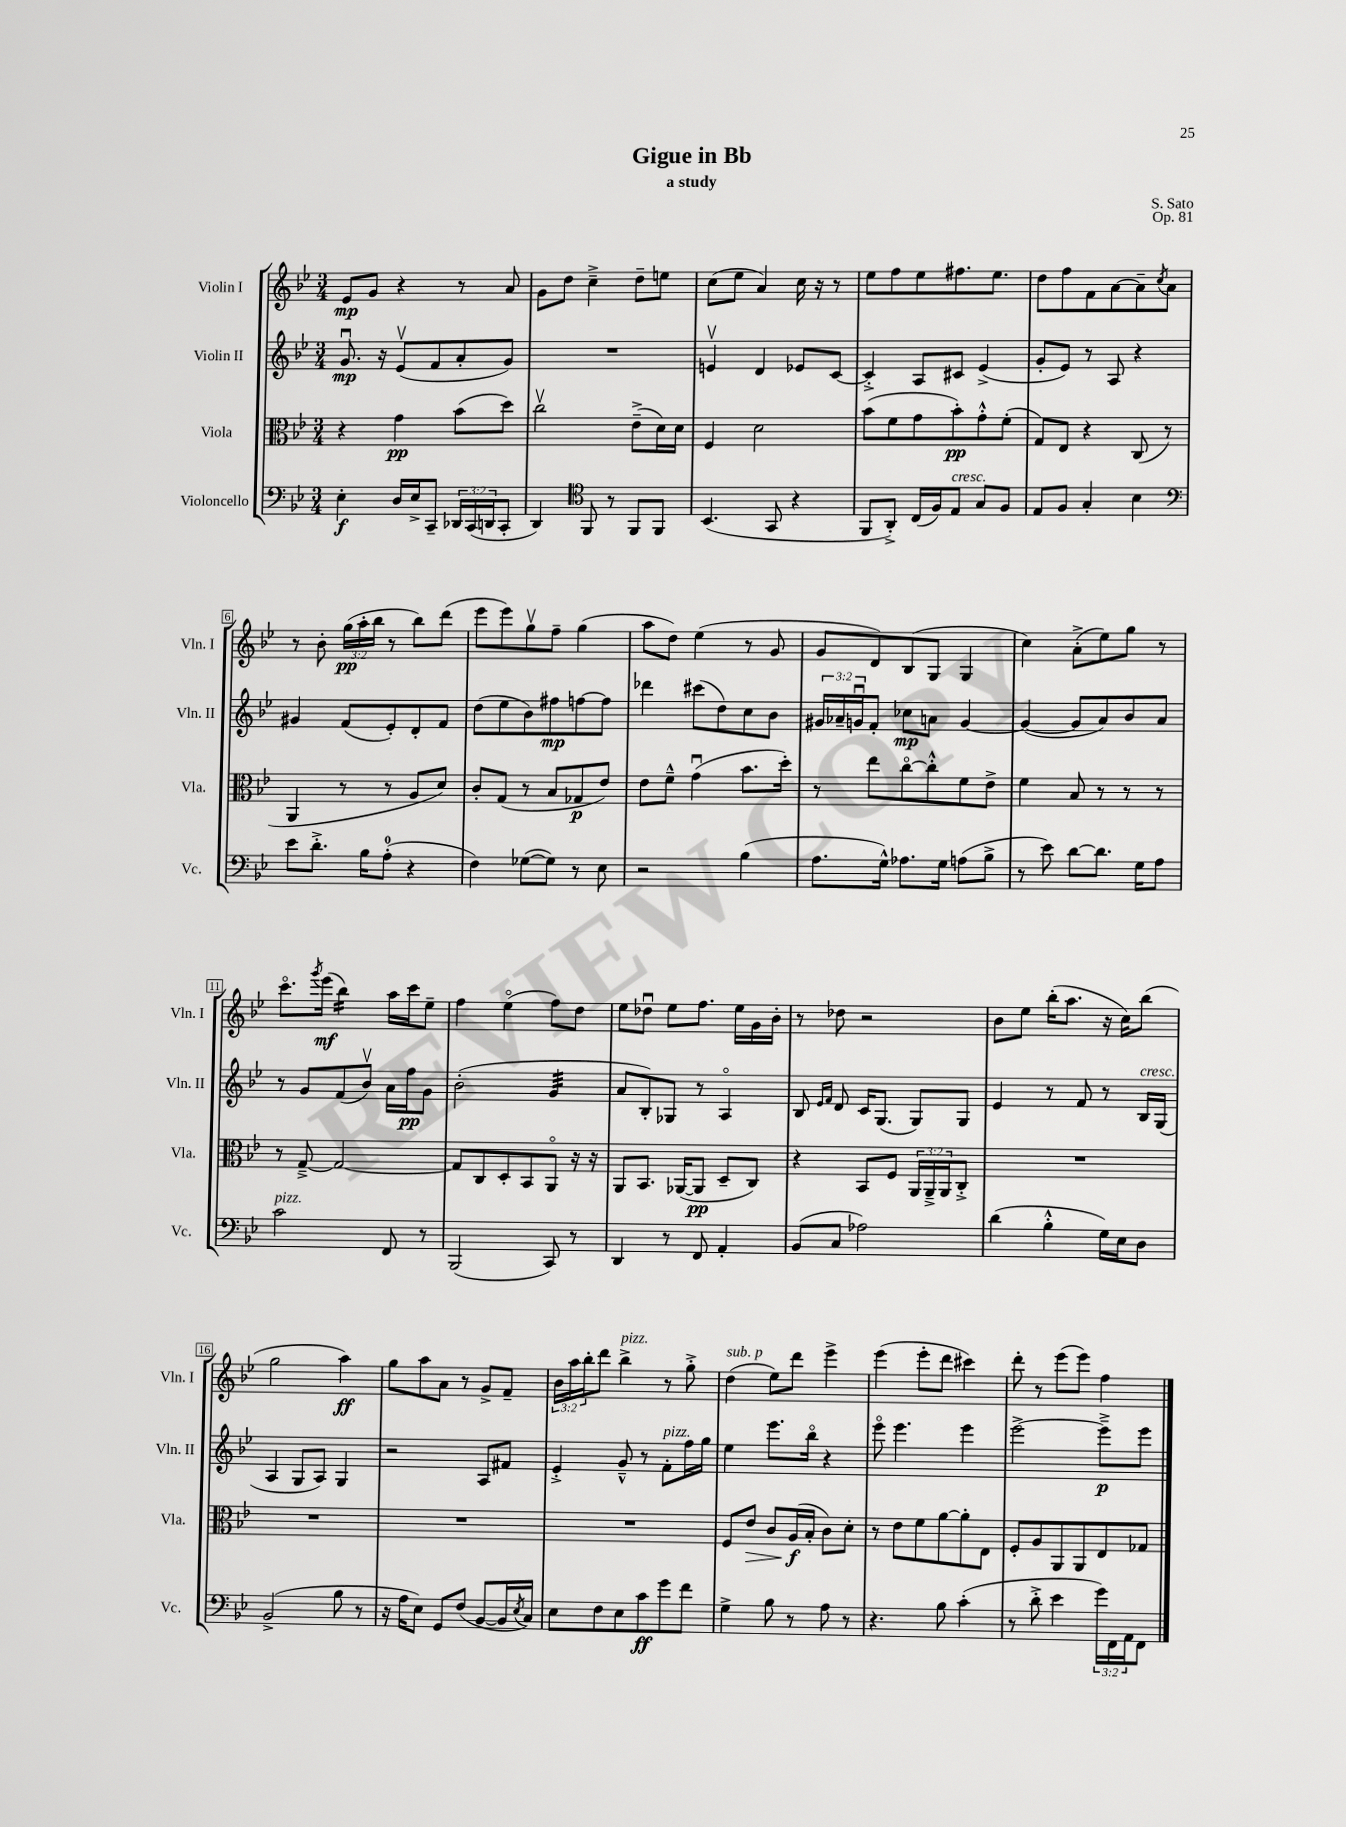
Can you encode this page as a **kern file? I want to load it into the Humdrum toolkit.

**kern	**kern	**kern	**kern
*staff4	*staff3	*staff2	*staff1
*clefF4	*clefC3	*clefG2	*clefG2
*k[b-e-]	*k[b-e-]	*k[b-e-]	*k[b-e-]
*M3/4	*M3/4	*M3/4	*M3/4
4E-'\	4r	8.gu/	8e-/L
.	.	.	8g/J
.	.	16r	.
16D/LL	4g\	(8e-v/L	4r
16E-^/J	.	.	.
8CC~/J	.	8f/	.
24DD-/LL	(8b-\L	8a'/	8r
(24CC/	.	.	.
24DD/J	.	.	.
8CC'/J	8dd\J)	8g/J)	8a/
=	=	=	=
4DD/)	2ccv\	2.r	8g\L
.	.	.	8dd\J
*clefC4	*	*	*
8FF/	.	.	4cc~^\
8r	.	.	.
8FF/L	(8e-~^\L	.	8dd~\L
8FF/J	16d\L)	.	8ee\J
.	16d\JJ	.	.
=	=	=	=
(4.BB-/	4F/	4ev/	(8cc\L
.	.	.	8ee-\J
.	2d\	4d/	4a/)
8GG/	.	.	.
4r	.	8e-/L	16cc\
.	.	.	16r
.	.	[8c/J	8r
=	=	=	=
8FF/L	(8b-\L	4c'^/]	8ee-\L
8AA'^/J)	8f\	.	8ff\
(16C/LL	8g\	8A/L	8ee-\
16F/J)	.	.	.
8E-/J	8b-'\)	8c#/J	8.ff#\
8G/L	8g'^^\	(4e-^/	.
.	.	.	8.ee-\J
8F/J	(8f'\J	.	.
=	=	=	=
8E-/L	8G/L)	8g'/L	8dd\L
8F/J	8E-/J	8e-/J)	8ff\
4G'/	4r	8r	8f\
.	.	8A/	[8a\
4B-\	(8C/	4r	8a~\]
.	.	.	8qcc/
.	8r	.	8a\J
=	=	=	=
*clefF4	*	*	*
8e-\L	4AA/	4g#/	8r
8.d'^\J	.	.	8b-'\
.	8r	(8f/L	(24gg\LL
.	.	.	24aa'\
16B-\LK	.	.	.
.	.	.	24bb-\JJ
(8A'\J	8r	8e-'/)	8r
4r	8A/L	8d'/	8bb-\L)
.	8d/J)	8f/J	(8ddd\J
=	=	=	=
4F\)	8c'/L	(8dd\L	8eee-\L
.	(8G/J	8ee-\	8eee-\)
([8G-\L	8r	8b-\)	8ggv\
8G-\]J)	8B-/L	8ff#\	8ff~\J
8r	8G-/	[8ff\	(4gg\
8E-\	8e-/J)	8ff\]J	.
=	=	=	=
2r	8e-\L	4ddd-\	8aa\L
.	8f~^^\J	.	8dd\J)
.	(4gu\	(8ccc#\L	(4ee-\
.	.	8dd\)	.
(4B-\	8.b-\L	8cc\	8r
.	.	8b-\J	8g/
.	16dd'\Jk)	.	.
=	=	=	=
8.A\L	8r	24g#/LL	8g/L
.	.	24a-~/	.
.	.	24gu/J	.
.	8ee-\L	8f'/J	8d/)
16G^^\Jk)	.	.	.
8.A-\L	[8cco\	8cc-\L	(8B-/
.	8cc'^^\]	8a\J	8G/J
16G\Jk	.	.	.
(8A\L	8f\	[4g/	4G/
8B-^\J	8e-^\J	.	.
=	=	=	=
8r	4f\	(4g/_	4cc\)
8e-\)	.	.	.
[8d\L	8B-/	8g/]L	(8a'^\L
8.d\]J	8r	8a/)	8ee-\)
.	8r	8b-/	8gg\J
16G\LK	.	.	.
8A\J	8r	8a/J	8r
=	=	=	=
2c\	8r	8r	8.ccco\L
.	[8G~^/	8g/L	.
.	.	.	8qggg/
.	.	.	(16eee-\Jk
.	2G/_	(8f/	4bb-\)
.	.	8b-v/J)	.
8FF/	.	16a\LL	16aa\LL
.	.	16ff\J	16ccc\J
8r	.	8g\J	8ee-~\J
=	=	=	=
(2BBB-/	8G/]L	(2b-'\	4ff\
.	8C/	.	.
.	8D'/	.	(4ee-o\
.	8BB-/	.	.
8CC/)	8AAo/J	4g/	8ff\L)
8r	16r	.	8dd\J
.	16r	.	.
=	=	=	=
4DD/	8AA/L	8a/L	8ee-\L
.	8.BB-/J	8B-'/)	8dd-u\J
8r	.	8G-/J	8ee-\L
.	([16AA-/LK	.	.
8FF/	8AA-/]J	8r	8.ff\J
4AA'/	8D~/L	4Ao/	.
.	.	.	16ee-\LL
.	8C/J)	.	16g\
.	.	.	16b-'\JJ
=	=	=	=
(8BB-/L	4r	8B-/	8r
.	.	16qqe-/LL	.
.	.	16qqf/JJ	.
8C/J	.	8d/	8dd-\
2A-\)	8BB-/L	16c/LK	2r
.	.	(8.G/J	.
.	8F/J	.	.
.	24AA/LL	8G/L)	.
.	24AA~^/	.	.
.	24AA/J	.	.
.	8C'^/J	8G/J	.
=	=	=	=
(4d\	2.r	4e-/	8b-\L
.	.	.	8ee-\J
4B-'^^\	.	8r	(16bb-'\LK
.	.	.	8.aa\J
.	.	8f/	.
16G\LL)	.	8r	16r
16E-\J	.	.	16cc\LK)
8D\J	.	16B-/LL	(8bb-\J
.	.	(16G/JJ	.
=	=	=	=
(2BB-^/	2.r	4A/	2gg\
.	.	8G/L	.
.	.	8A/J)	.
8B-\	.	4G/	4aa\)
8r	.	.	.
=	=	=	=
16r	2.r	2r	8gg\L
16A\LK	.	.	.
8E-\J)	.	.	8aa\
8GG/L	.	.	8a\J
(8F/J	.	.	8r
[8BB-/L	.	8A/L	8g^/L
16BB-/]L	.	8f#/J	8f~/J
8qE-/	.	.	.
16C/JJ)	.	.	.
=	=	=	=
8E-\L	2.r	4e-'^/	24b-\LL
.	.	.	24aa\
.	.	.	24bb-'\J
8F\	.	.	8ddd\J
8E-\	.	8g~^^/	4bb-^\
8c\	.	8r	.
8g\	.	8f'\L	8r
8f\J	.	16ff\L	8gg'^\
.	.	16gg\JJ	.
=	=	=	=
4G^\	8F/L	4ee-\	(4dd\
.	8e-/J	.	.
8B-\	8c/L	8.eee-\L	8ee-\L)
8r	(16A/L	.	8ddd\J
.	16B-'/JJ	16bb-o\Jk	.
8A\	8c\L)	4r	4eee-^\
8r	8d'\J	.	.
=	=	=	=
4.r	8r	8eee-o\	(4eee-\
.	8e-\L	4.eee-\	.
.	8f\	.	8eee-'\L
8B-\	[8a\	.	8ddd\J
(4c'\	8a'\]	4eee-\	4ccc#\)
.	8E-\J	.	.
=	=	=	=
8r	8F'/L	[2eee-^\	8ddd'\
8d'^\	8A/	.	8r
4e-\	8AA/	.	(8eee-\L
.	8AA/	.	8eee-\J)
24g\LL)	8E-/	8eee-~^\]L	4ff\
24FF\	.	.	.
24AA\J	.	.	.
8FF\J	8G-/J	8eee-\J	.
==	==	==	==
*-	*-	*-	*-
